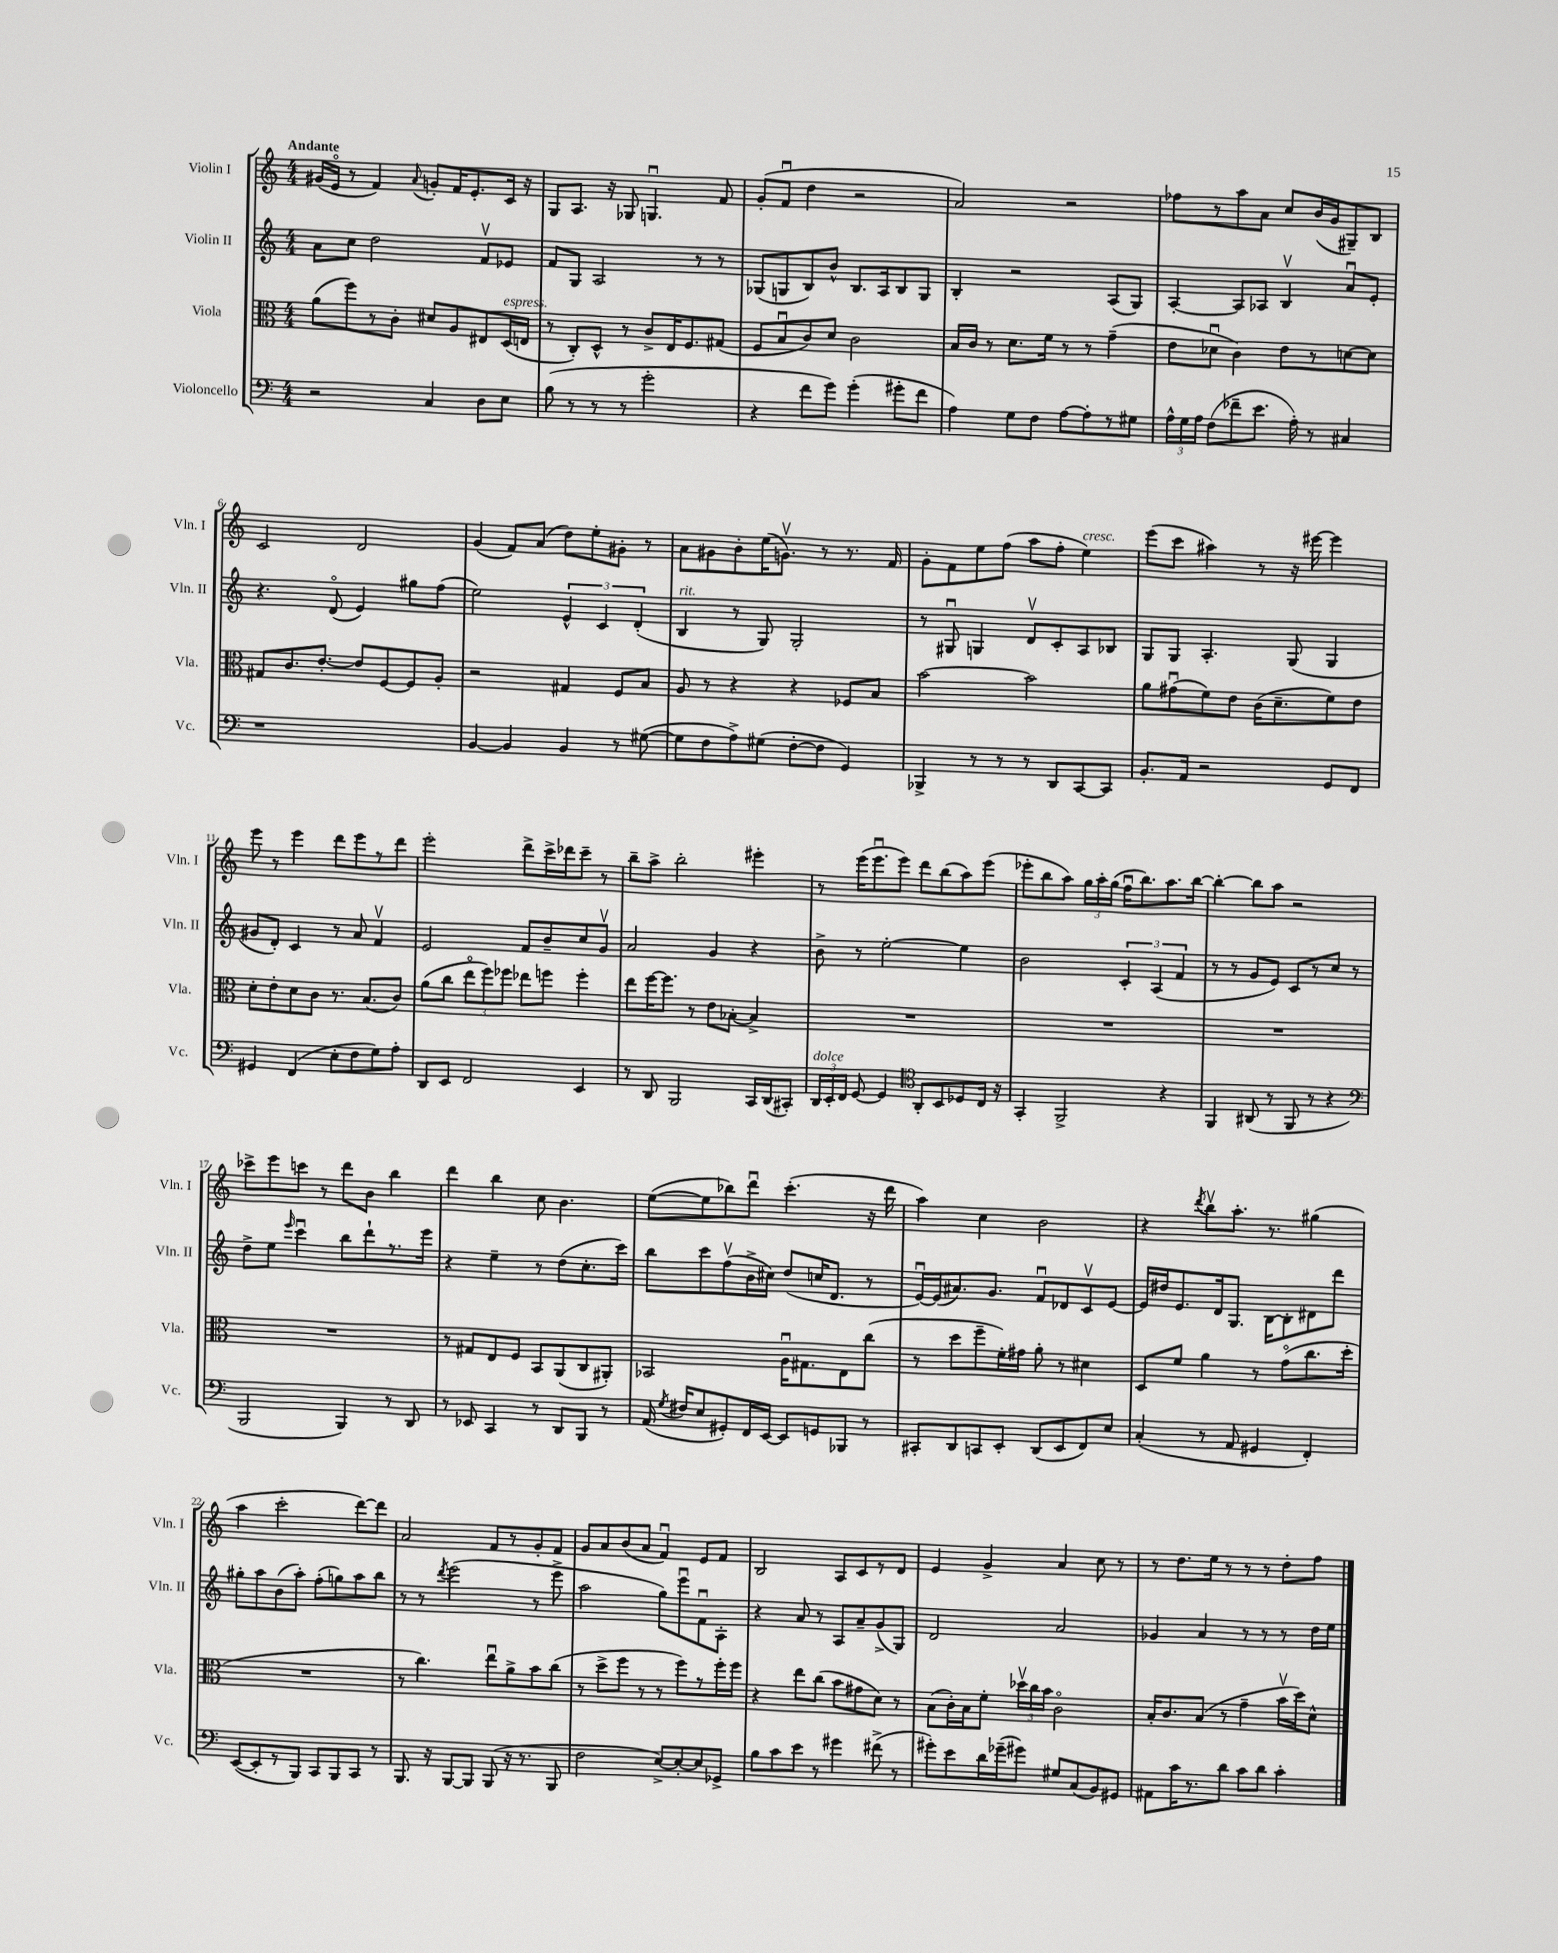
<<
\new StaffGroup <<
\new Staff = "s0" \with { instrumentName = "Violin I" shortInstrumentName = "Vln. I" } {
    \clef treble \key c \major \numericTimeSignature \time 4/4 \tempo "Andante"
    \autoBeamOff gis'16[( e'16]\flageolet r8 f'4) \appoggiatura { a'8 } g'8[-. f'16 e'8.-. c'16] r16 |
    g8[ a8.] r16 ges8 g4.\downbow f'8 |
    g'8[-.( f'8]\downbow d''4 r2 |
    a'2) r2 |
    fes''8[ r8 a''8 a'8] c''8[ b'16( g'16 gis8--) b8] |
    c'2 d'2 |
    g'4( f'8[) a'8]( d''8[) e''8-. gis'8]-. r8 |
    a'8[ gis'8 b'8-. e''16( g'8.]\upbow) r8 r8. f'16 |
    g'8[-. f'8 e''8 f''8]( a''8[ f''8]-. e''4^\markup { \italic "cresc." }) |
    e'''8[( c'''8] ais''4) r8 r16 eis'''16~ eis'''4 |
    e'''8 r8 e'''4 d'''8[ e'''8 r8 d'''8] |
    e'''2-. d'''8[-> c'''16-> des'''16 c'''8]-- r8 |
    b''8[-- a''8]-> b''2-. eis'''4-. |
    r8 e'''16[( e'''8.\downbow e'''8]) d'''8[ b''8( a''8) e'''8]( |
    ees'''8[-. b''8 a''8]) \tuplet 3/2 { g''16[ a''16-. g''16]( } f''16[\downbow b''8.) a''8. b''16]~ |
    b''4~-. b''8[ a''8] r2 |
    ces'''8[-> e'''8 c'''8] r8 d'''8[ b'8] b''4 |
    d'''4 b''4 c''8 b'4. |
    e''8[~( e''8 bes''8) d'''8]\downbow c'''4.-.( r16 d'''16 |
    a''4) c''4 b'2 |
    r4 \acciaccatura { d'''8 } b''8[\upbow a''8.]-. r8. gis''4( |
    a''4 c'''2-. d'''8[~) d'''8] |
    a'2 f'8[ r8 g'8-. f'8] |
    g'8[ a'8 b'8( a'8] f'4\downbow) e'8[ f'8] |
    b2 a8[ c'8 r8 d'8] |
    e'4 g'4-> a'4 c''8 r8 |
    r8 d''8.[ e''16] r8 r8 r8 d''8[-. f''8] \bar "|." |
}
\new Staff = "s1" \with { instrumentName = "Violin II" shortInstrumentName = "Vln. II" } {
    \clef treble \key c \major \numericTimeSignature \time 4/4
    \autoBeamOff a'8[ c''8] d''2 f'8[\upbow ees'8] |
    f'8[ g8] a2 r8 r8 |
    ges8[( g8 b8) b'8]-^ b8.[ a16 b8 g8] |
    b4-. r2 a8[( g8]) |
    a4~-. a8[ aes8] b4\upbow a'8[\downbow e'8]-. |
    r4. d'8\flageolet( e'4) gis''8[ f''8]( |
    e''2) \tuplet 3/2 { e'4-^ c'4 d'4-.( } |
    b4^\markup { \italic "rit." } r8 g8) g2-. |
    r8 gis8\downbow g4 d'8[\upbow c'8-. a8 bes8] |
    g8[ g8] a4.-. g8( g4 |
    gis'8[ d'8]-.) c'4 r8 a'8 f'4\upbow |
    e'2 f'8[ b'8-- c''8 g'8]\upbow |
    a'2 g'4 r4 |
    b'8-> r8 e''2~-. e''4 |
    b'2 \tuplet 3/2 { c'4-. a4( f'4 } |
    r8 r8 g'8[ e'8]) c'8[ r8 c''8] r8 |
    d''8[-> e''8] \grace { e'''16 } c'''4\downbow b''8[ d'''8-! r8. e'''16] |
    r4 e''4-- r8 d''8[( c''8.-. c'''16]) |
    b''8[ c'''8 f''8\upbow( b'16-> cis''16]) d''8[( c''16 d'8.] r8 |
    e'16[~\downbow) e'16( ais'8.) g'8.] f'8[\downbow des'8 c'8\upbow e'8]~ |
    e'16[ dis''16 e'8. d'16 g8.] b16[~ b8-. dis'8 d'''8] |
    gis''8[-. a''8 b'8( a''8]-.) f''8[-.( g''8) a''8 b''8] |
    r8 r8 \acciaccatura { d'''8 } e'''2( r8 e'''8-> |
    a''2 g''8[) e'''8\downbow f'8\downbow a8]-. |
    r4 a'8 r8 a8[ a'8-- g'8->( g8]) |
    d'2 a'2 |
    ges'4 a'4 r8 r8 r8 d''16[ e''16] \bar "|." |
}
\new Staff = "s2" \with { instrumentName = "Viola" shortInstrumentName = "Vla." } {
    \clef alto \key c \major \numericTimeSignature \time 4/4
    \autoBeamOff a'8[( f''8) r8 c'8]-. dis'8[ a8 eis8 d16^\markup { \italic "espress." }( e16] |
    r8 c8[-.) d8]-^ r8 c'8[-> e16 f8. gis8]( |
    f8[ b8\downbow c'8) d'8] c'2 |
    b16[ c'16] r8 d'8.[ f'16] r8 r8 g'4--( |
    e'8[ des'8]\downbow c'4) e'8[ r8 d'8~ d'8] |
    gis8[ c'8. e'8.]~-. e'8[ f8~ f8 a8]-. |
    r2 gis4 f8[ b8] |
    a8 r8 r4 r4 fes8[ b8] |
    b'2~ b'2 |
    a'8[ gis'8\downbow( f'8) e'8] c'16[( d'8.-- f'8) e'8] |
    d'8[-. e'8-. d'8 c'8] r8. b8.[( c'8]) |
    a'8[( c''8] \tuplet 3/2 { e''8[\flageolet f''8) fes''8] } ees''8[ f''8] f''4-. |
    e''8[ f''16~ f''8.] r8 e'8[ bes8]~-. bes4-> |
    R1 |
    R1 |
    R1 |
    R1 |
    r8 gis8[ e8 f8] b,8[ a,8( c8 ais,8]-.) |
    bes,2 a16[\downbow gis8. e8 c''8]( |
    r8 d''8[ f''8-- f'16-.) gis'16] a'8-. r8 dis'4 |
    d8[ f'8] a'4 r8 g'8[\flageolet( c''8. d''16]-. |
    R1 |
    r8 c''4.) e''8[\downbow a'8-> b'8 c''8]( |
    r8 d''8[-> f''8] r8 r8 f''8[) r8 f''16-. f''16] |
    r4 e''8[ c''8]( b'8[ gis'8 d'8]) r8 |
    b8[( c'16-.) b16 f'8]-. \tuplet 3/2 { des''16[\upbow c''16 b'16] } c'2\flageolet |
    b16[-. c'8. b8]( r8 g'4-- b'16[\upbow d''16) d'8]-^ \bar "|." |
}
\new Staff = "s3" \with { instrumentName = "Violoncello" shortInstrumentName = "Vc." } {
    \clef bass \key c \major \numericTimeSignature \time 4/4
    \autoBeamOff r2 c4 d8[ e8] |
    b8( r8 r8 r8 g'2-. |
    r4 f'8[ g'8]) g'4-.( gis'8[-. f'8] |
    a4) g8[ f8] a8[~ a8-. r8 gis8] |
    \tuplet 3/2 { a16[-^ g16 a16] } f8[( fes'8-- e'8.] a16-.) r8 cis4 |
    r1 |
    b,4~ b,4 b,4 r8 gis8~( |
    gis8[ f8 a8->) gis8]( f8[~-. f8] g,4) |
    bes,,4-> r8 r8 r8 d,8[ c,8~ c,8] |
    b,8.[-. a,16] r2 g,8[ f,8] |
    gis,4 f,4( e8[-. f8 g8) a8]-. |
    d,8[ e,8] f,2 e,4 |
    r8 d,8 b,,2 c,16[ d,16( cis,8]-.) |
    \tuplet 3/2 { d,16[^\markup { \italic "dolce" } e,16-. f,16] } g,8~ g,4 \clef tenor a,8[-. b,8 des8 c16] r16 |
    g,4-. f,2-> r4 |
    f,4 ais,8( r8 f,8 r8 r4 |
    \clef bass b,,2 b,,4) r8 d,8 |
    r8 ees,8 c,4 r8 d,8[ b,,8] r8 |
    a,16( \acciaccatura { g8 } fis16[ e8 gis,8-.) f,16 e,16]~ e,8[ g,8 bes,,8] r8 |
    cis,8[-. d,8 c,8 e,8]-. d,8[( e,8 f,8) e8] |
    c4-.( r8 a,8 gis,4 f,4-.) |
    e,8[~( e,8-. r8 b,,8]) c,8[ b,,8 c,8] r8 |
    b,,8. r16 b,,8[~ b,,8] b,,8( r16 r8. b,,8 |
    f2 e8[~->) e8~-. e8 ges,8]-> |
    b8[ c'8 e'8] r8 gis'4 fis'8->( r8 |
    gis'8[-.) e'8 d'16 ges'16--( gis'8]) gis8[ c8( b,8) gis,8] |
    ais,8[ c'16 r8. d'8] c'8[ d'8] c'4-. \bar "|." |
}
>>
>>
